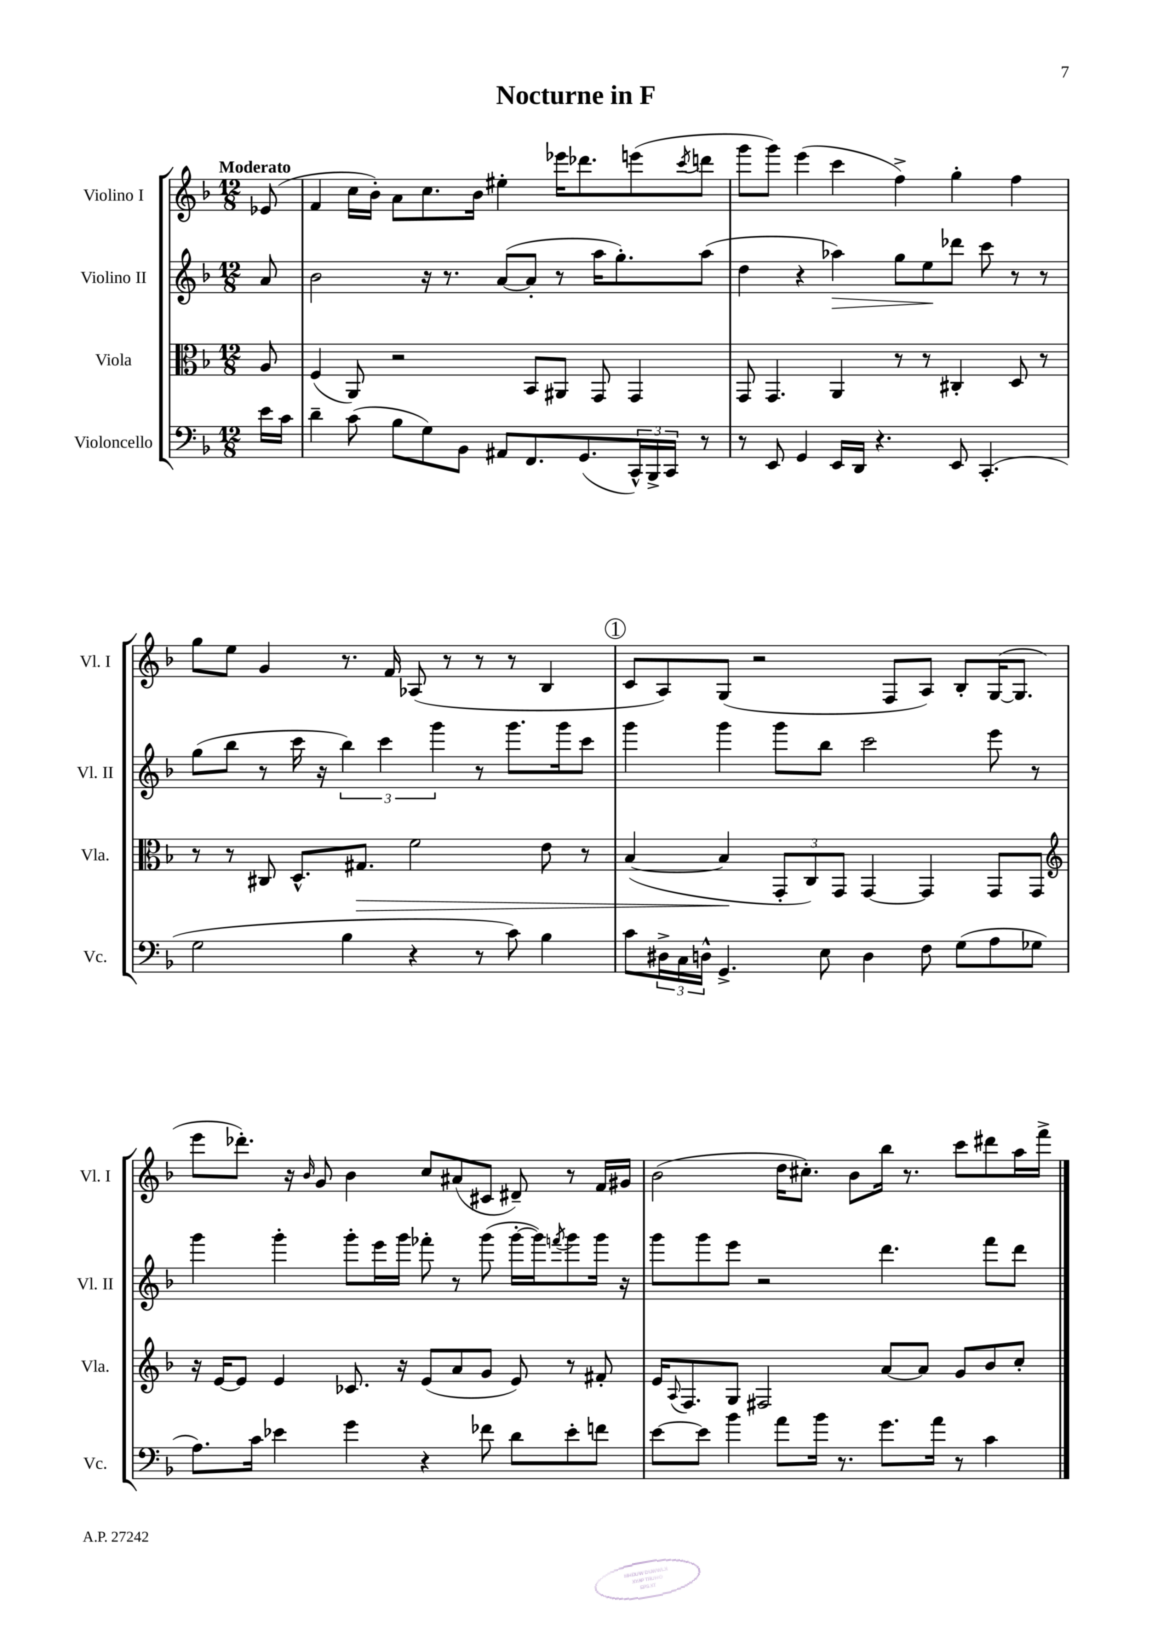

**kern	**kern	**kern	**kern
*staff4	*staff3	*staff2	*staff1
*clefF4	*clefC3	*clefG2	*clefG2
*k[b-]	*k[b-]	*k[b-]	*k[b-]
*M12/8	*M12/8	*M12/8	*M12/8
16e	8A	8a	(8e-
16c	.	.	.
=	=	=	=
4d~	(4F	2b-	4f
(8c	8AA)	.	16cc
.	.	.	16b-')
8B-	2r	.	8a
8G)	.	16r	8.cc
.	.	8.r	.
8BB-	.	.	.
.	.	.	16b-
8AA#	.	([8a	4ee#'
8.FF	8BB-	8a']	.
.	8AA#	8r	16eee-
(8.GG	.	.	8.ddd-
.	8GG	16aa	.
.	.	8.gg')	.
24CC^^)	4GG	.	(8eee
24BBB-^	.	.	.
24CC	.	.	.
.	.	.	8qccc
8r	.	(8aa	8ddd
=	=	=	=
8r	8GG	4dd	8ggg
8EE	4.GG	.	8ggg)
4GG	.	4r	(4eee
16EE	4AA	4aa-)	4ccc
16DD	.	.	.
4.r	.	.	.
.	8r	8gg	4ff^)
.	8r	8ee	.
8EE	4C#'	8ddd-	4gg'
(4.CC'	.	8ccc	.
.	8D	8r	4ff
.	8r	8r	.
=	=	=	=
2G	8r	(8gg	8gg
.	8r	8bb-	8ee
.	8C#	8r	4g
.	8.D^^	16ccc	.
.	.	16r	.
4B-	.	6bb-)	8.r
.	8.G#	.	.
.	.	6ccc	.
.	.	.	16f
4r	2f	.	(8A-
.	.	6ggg	.
.	.	.	8r
8r	.	8r	8r
8c)	.	8.ggg	8r
4B-	8e	.	4B-
.	.	16ggg	.
.	8r	8ccc	.
=	=	=	=
8c	([4B-	4ggg	8c
24D#^	.	.	8A)
24C	.	.	.
24D^^	.	.	.
4.GG^	4B-]	4ggg	(8G
.	.	.	2r
.	12GG'	8ggg	.
.	12C)	.	.
8E	.	8bb-	.
.	12GG	.	.
4D	[4GG	2ccc	.
.	.	.	8F
8F	4GG]	.	8A)
(8G	.	.	8B-'
8A	8GG	8eee	([16G
.	.	.	8.G]
8G-	8GG	8r	.
=	=	=	=
*	*clefG2	*	*
8.A)	16r	4ggg	8eee
.	[16e	.	.
.	8e]	.	8.ddd-')
16c	.	.	.
4e-	4e	4ggg'	.
.	.	.	16r
.	.	.	16qqb-
.	.	.	8g
4g	8.c-	8ggg'	4b-
.	.	16eee	.
.	16r	16ggg	.
4r	(8e	8fff-'	8cc
.	8a	8r	(8a#
8f-	8g	(8ggg	8c#
8d	8e)	[16ggg'	8d#~)
.	.	16ggg])	.
.	.	8qfff	.
8e-'	8r	8ggg	8r
8f	8f#'	16ggg	16f
.	.	16r	16g#
=	=	=	=
[8e	16e	8ggg	(2b-
.	8qqA	.	.
.	8.F	.	.
8e]	.	8ggg	.
4b-	8G	8eee	.
.	2F#	2r	.
8a	.	.	16dd
.	.	.	8.cc#')
16b-	.	.	.
8.r	.	.	.
.	.	.	8b-
8.g	[8a	4.ddd	16bb-
.	.	.	8.r
.	8a]	.	.
16a	.	.	.
8r	8g	.	8ccc
4c	8b-	8fff	8ddd#
.	8cc'	8ddd	16aa
.	.	.	16fff^
==	==	==	==
*-	*-	*-	*-
